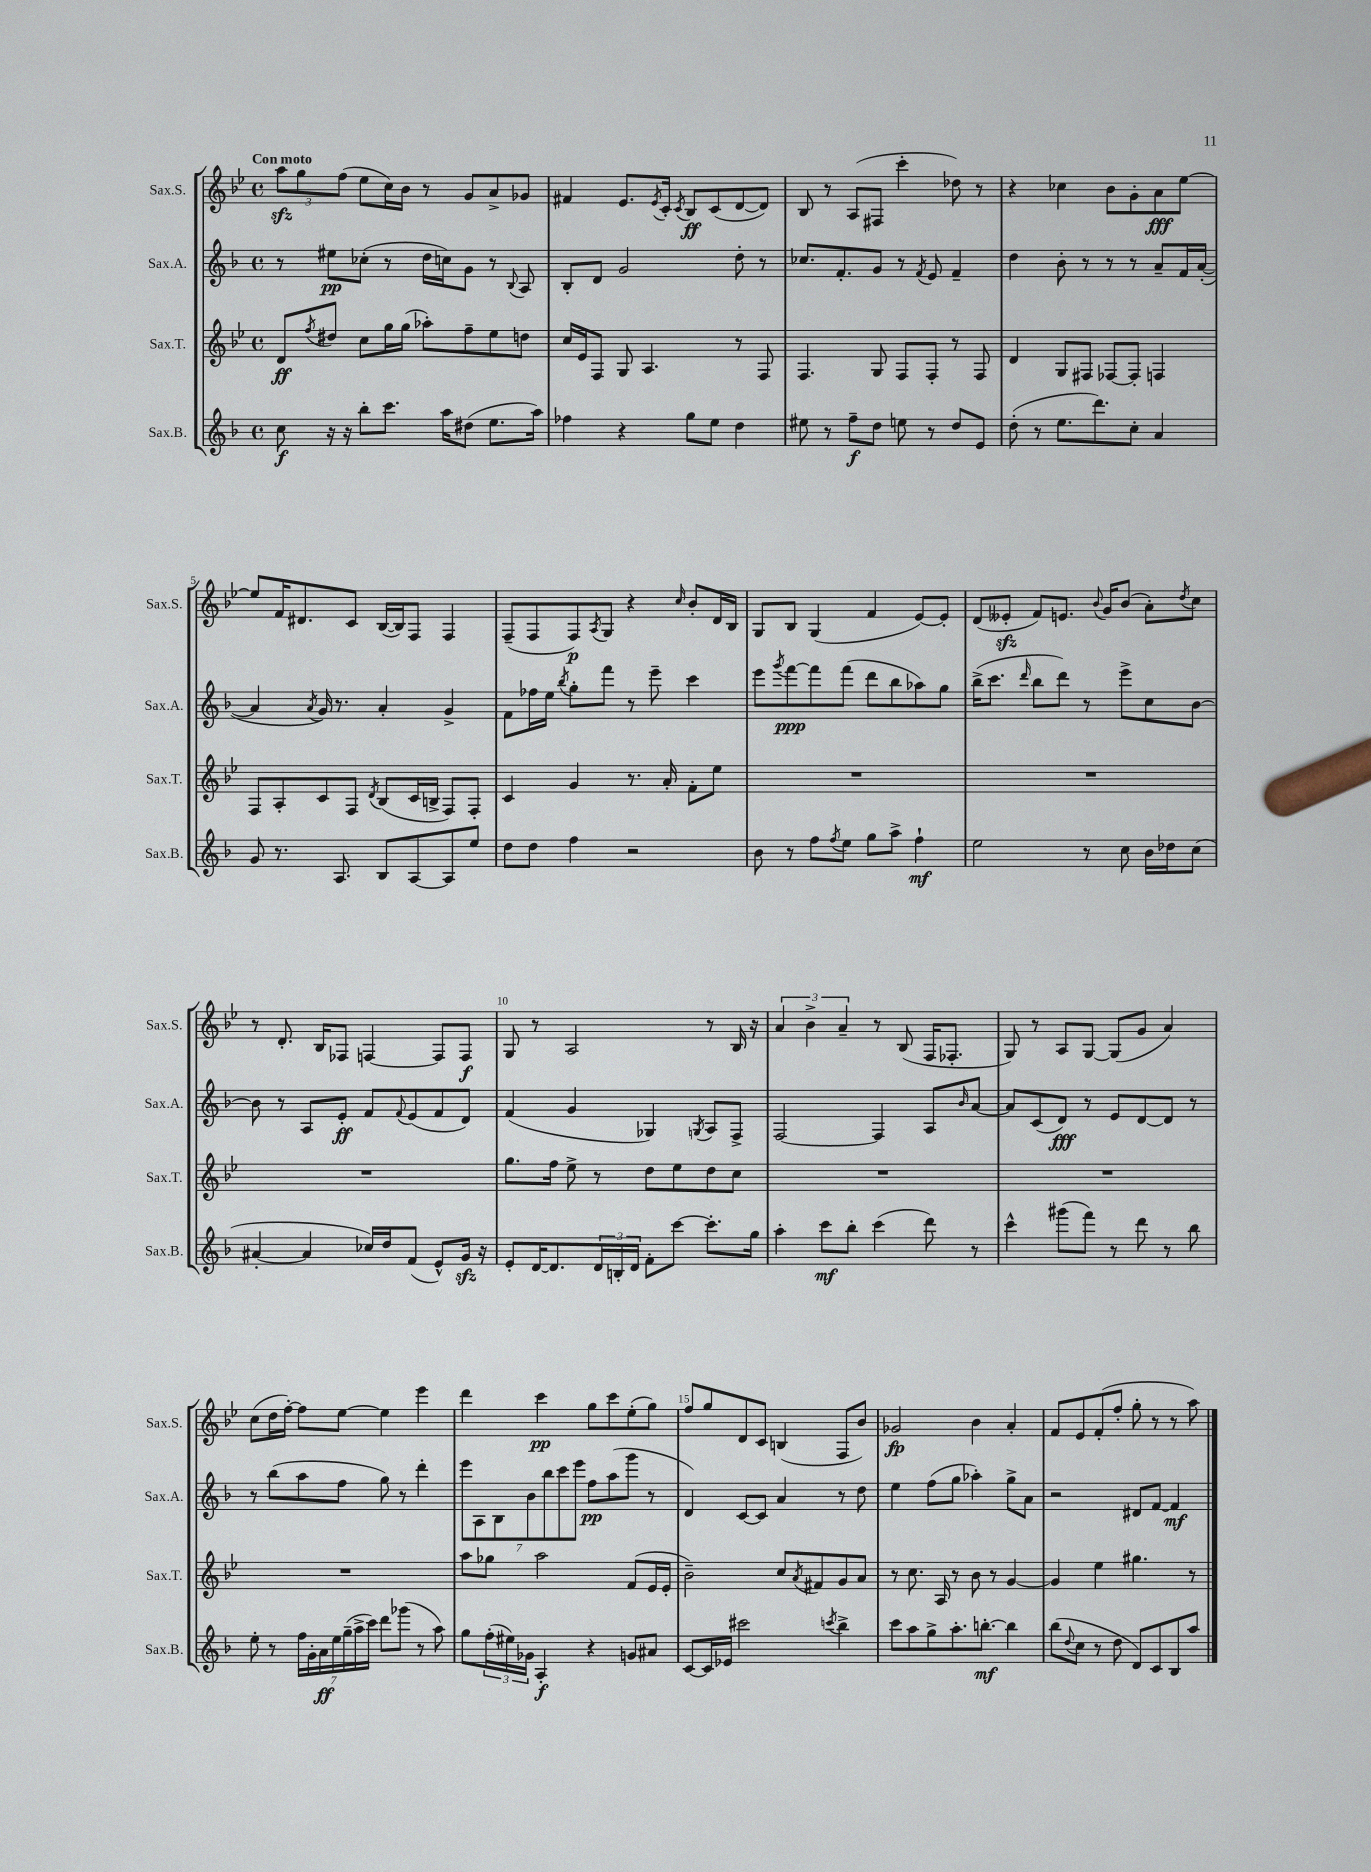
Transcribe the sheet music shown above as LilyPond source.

<<
\new StaffGroup <<
\new Staff = "s0" \with { instrumentName = "Sax.S." shortInstrumentName = "Sax.S." } {
    \clef treble \key bes \major \defaultTimeSignature \time 4/4 \tempo "Con moto"
    \tuplet 3/2 { a''8\sfz g''8 f''8( } ees''8 c''16) bes'16 r8 g'8 a'8-> ges'8 |
    fis'4 ees'8. \acciaccatura { ees'8 } c'16-. \acciaccatura { c'8 } bes8\ff c'8( d'8~ d'8) |
    bes8 r8 a8( fis8 c'''4-. des''8) r8 |
    r4 ces''4 bes'8 g'8-. a'8\fff ees''8~ |
    ees''8 f'16 dis'8. c'8 bes16~( bes16) f8 f4 |
    f8--( f8 f8\p) \acciaccatura { a8 } g8 r4 \grace { c''16 } bes'8-. d'16 bes16 |
    g8 bes8 g4( f'4 ees'8~) ees'8-. |
    d'8( eeses'8-.\sfz f'8) e'8. \appoggiatura { bes'8 } g'16 bes'8( a'8-.) \acciaccatura { d''8 } c''8 |
    r8 d'8.-. bes16 fes8 f4~ f8 f8\f |
    g8 r8 a2 r8 bes16 r16 |
    \tuplet 3/2 { a'4 bes'4-> a'4-- } r8 bes8( f16 fes8.-. |
    g8) r8 a8 g8~ g8( g'8 a'4) |
    c''8( d''16 f''16~-.) f''8 ees''8~ ees''4 ees'''4 |
    d'''4 c'''4\pp g''8 c'''8 ees''8-.( g''8) |
    f''8 g''8 d'8 c'8 b4( f8 bes'8) |
    ges'2\fp bes'4 a'4-. |
    f'8 ees'8 f'8-.( f''8-. g''8-. r8 r8 a''8) \bar "|." |
}
\new Staff = "s1" \with { instrumentName = "Sax.A." shortInstrumentName = "Sax.A." } {
    \clef treble \key f \major \defaultTimeSignature \time 4/4
    r8 eis''8\pp ces''8-.( r8 d''16 c''16) g'8 r8 \appoggiatura { bes8 } a8 |
    bes8-. d'8 g'2 d''8-. r8 |
    ces''8. f'8.-. g'8 r8 \acciaccatura { f'8 } e'8 f'4-- |
    d''4 bes'8-. r8 r8 r8 a'8-- f'16 a'16~-.( |
    a'4 \acciaccatura { a'8 } g'16) r8. a'4-. g'4-> |
    f'8 fes''16 e''16 \acciaccatura { bes''8 } g''8-. f'''8 r8 e'''8-- c'''4 |
    e'''8 \acciaccatura { g'''8 } f'''8~\ppp f'''8 f'''8( d'''8 bes''8 aes''8) g''8 |
    bes''16->( c'''8. \grace { d'''16 } bes''8 d'''8) r8 e'''8-> c''8 bes'8~ |
    bes'8 r8 a8 e'8-.\ff f'8 \appoggiatura { f'8 } e'8( f'8 d'8) |
    f'4( g'4 ges4) \acciaccatura { g8 } a8 f8-> |
    f2~ f4 a8 \grace { bes'16 } a'8~ |
    a'8 c'8( d'8\fff) r8 e'8 d'8~ d'8 r8 |
    r8 bes''8( a''8 f''8 g''8) r8 d'''4-. |
    \tuplet 7/4 { e'''8 a8 bes8 bes'8 bes''8 c'''8 e'''8 } f''8\pp a''8( g'''8 r8 |
    d'4) c'8~ c'8 a'4 r8 d''8 |
    e''4 f''8( g''8 aes''4-.) g''8-> a'8 |
    r2 dis'8 f'8~ f'4\mf \bar "|." |
}
\new Staff = "s2" \with { instrumentName = "Sax.T." shortInstrumentName = "Sax.T." } {
    \clef treble \key bes \major \defaultTimeSignature \time 4/4
    d'8\ff \acciaccatura { f''8 } dis''8 c''8 g''16 g''16( aes''8-.) f''8-- ees''8 d''8 |
    c''16 ees'16 f8 g8 a4. r8 f8 |
    f4. g8 f8 f8-. r8 f8 |
    d'4 g8 fis8 fes8~ fes8-. f4 |
    f8 a8-. c'8 f8 \acciaccatura { d'8 } bes8( c'16 b16-> f8) f8-. |
    c'4 g'4 r8. a'16-. f'8-. ees''8 |
    R1 |
    R1 |
    R1 |
    g''8. f''16 ees''8-> r8 d''8 ees''8 d''8 c''8 |
    R1 |
    R1 |
    R1 |
    a''8 ges''8 a''2 f'8( ees'16 ees'16-. |
    bes'2--) c''8 \acciaccatura { a'8 } fis'8 g'8 a'8 |
    r8 c''8. a16 r8 bes'8 r8 g'4~ |
    g'4 ees''4 gis''4. r8 \bar "|." |
}
\new Staff = "s3" \with { instrumentName = "Sax.B." shortInstrumentName = "Sax.B." } {
    \clef treble \key f \major \defaultTimeSignature \time 4/4
    c''8\f r16 r16 bes''8-. c'''8. a''16 dis''8( e''8. a''16) |
    fes''4 r4 g''8 e''8 d''4 |
    eis''8 r8 f''8--\f d''8 e''8 r8 d''8 e'8 |
    d''8-.( r8 e''8. d'''8.) c''8-. a'4 |
    g'8 r8. a8. bes8 a8~ a8 e''8 |
    d''8 d''8 f''4 r2 |
    bes'8 r8 f''8 \acciaccatura { f''8 } e''8 g''8 a''8-> f''4-!\mf |
    e''2 r8 c''8 bes'16 des''16 c''8( |
    ais'4~-. ais'4 ces''16) d''16 f'8( e'8-^) g'16\sfz r16 |
    e'8-. d'16~ d'8. \tuplet 3/2 { d'16 b16-. d'16 } f'8-. c'''8~ c'''8.-. g''16 |
    a''4-. c'''8\mf bes''8-. c'''4( d'''8) r8 |
    c'''4-^ gis'''8( f'''8) r8 d'''8 r8 bes''8 |
    e''8-. r8 \tuplet 7/4 { f''16 g'16-. a'16\ff e''16 g''16--( a''16-> c'''16) } d'''8 ges'''8( r8 a''8) |
    g''8 \tuplet 3/2 { f''16-.( eis''16) ges'16 } a4-.\f r4 g'8 ais'8 |
    c'8~ c'16 ees'16 cis'''2 \acciaccatura { c'''8 } bes''4-> |
    c'''8 a''8 g''8-> a''8.-. b''8.~-.\mf b''4 |
    bes''8( \appoggiatura { d''8 } c''8 r8 d''8 d'8) c'8 bes8 a''8 \bar "|." |
}
>>
>>
\layout { \context { \Score \override BarNumber.break-visibility = ##(#f #t #t) barNumberVisibility = #(every-nth-bar-number-visible 5) } }
